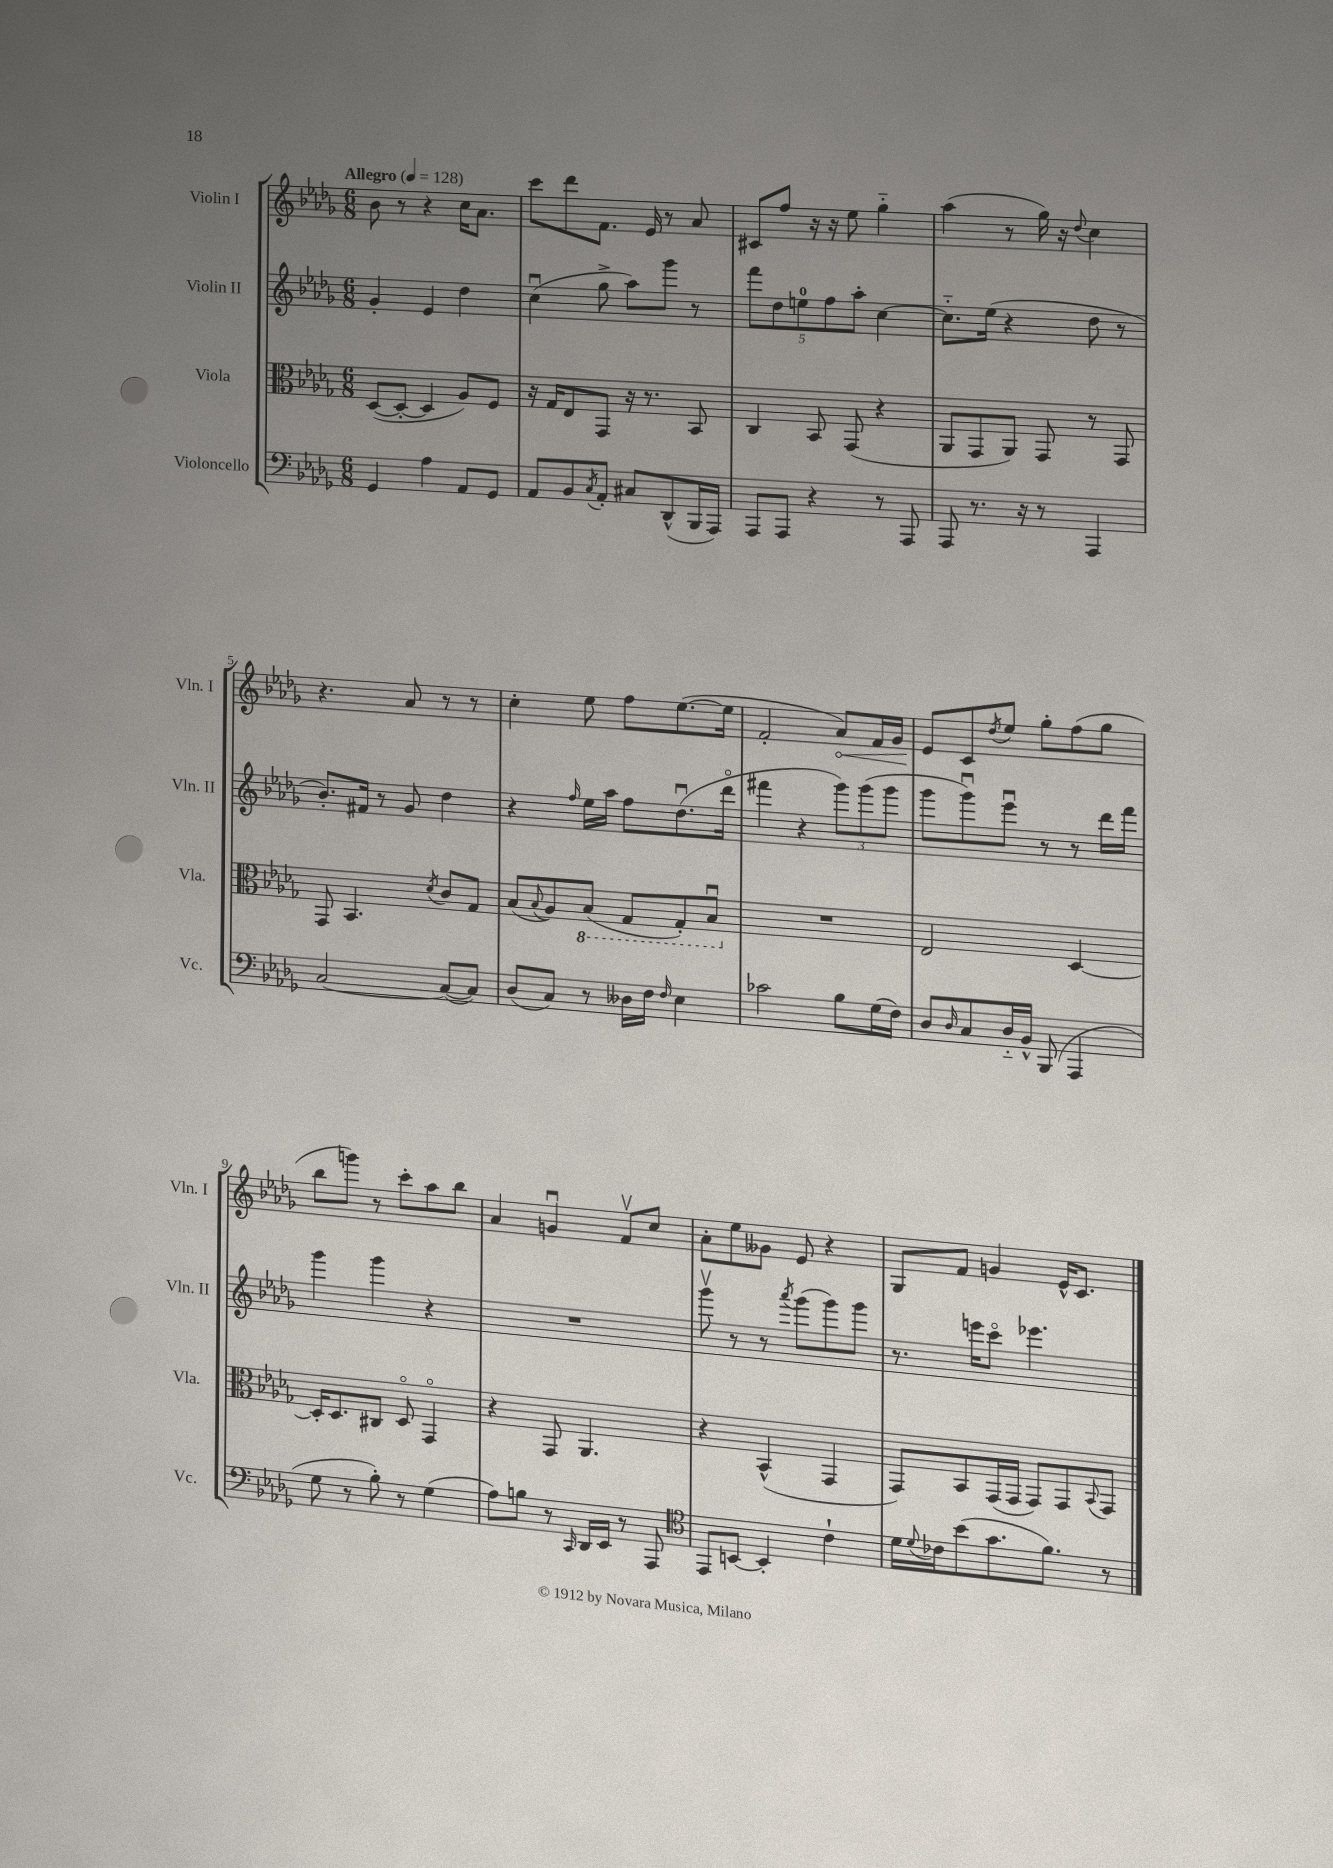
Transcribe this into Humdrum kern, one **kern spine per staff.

**kern	**kern	**kern	**kern	**dynam
*part4	*part3	*part2	*part1	*part1
*staff4	*staff3	*staff2	*staff1	*staff1
*I"Violoncello	*I"Viola	*I"Violin II	*I"Violin I	*
*I'Vc.	*I'Vla.	*I'Vln. II	*I'Vln. I	*
*clefF4	*clefC3	*clefG2	*clefG2	*
*k[b-e-a-d-g-]	*k[b-e-a-d-g-]	*k[b-e-a-d-g-]	*k[b-e-a-d-g-]	*
*M6/8	*M6/8	*M6/8	*M6/8	*
*MM128	*MM128	*MM128	*MM128	*
=1	=1	=1	=1	=1
!	!	!	!LO:TX:a:B:t=Allegro	!
4GG-/	([8D-/L	4g-'/	8b-\	.
.	8D-'/J_	.	8r	.
4A-\	4D-/]	4e-/	4r	.
8AA-/L	8A-/L)	4dd-\	16cc\KL	.
.	.	.	8.a-\J	.
8GG-/J	8F/J	.	.	.
=2	=2	=2	=2	=2
8AA-/L	16r	(4ccu\	8ccc\L	.
.	16G-/KL	.	.	.
8BB-/	8E-/	.	8ddd-\	.
8qC/	.	.	.	.
8AA-'/J	8GG-/J	8gg-^\	8.f\J	.
8C#X/L	16r	8aa-\L)	.	.
.	8.r	.	16e-/	.
(8DD-^^/	.	8ggg-\J	8r	.
16BBB-/L	8BB-/	8r	8a-/	.
16AAA-/JJ)	.	.	.	.
=3	=3	=3	=3	=3
8AAA-/L	4C/	10fff\L	8c#X/L	.
.	.	10dd-\	.	.
8AAA-/J	.	.	8ff/J	.
.	.	10een\	.	.
4r	8BB-/	.	16r	.
.	.	10ff\	.	.
.	.	.	16r	.
.	(8GG-/	.	8ee-\	.
.	.	10aa-'\J	.	.
8r	4r	[4cc\	4gg-\	.
8AAA-/	.	.	.	.
=4	=4	=4	=4	=4
8AAA-/	8AA-/L	8.cc\L]	(4aa-\	.
8.r	8GG-/	.	.	.
.	.	(16ee-\Jk	.	.
.	8AA-/J)	4r	8r	.
16r	.	.	.	.
8r	8GG-/	.	16gg-\)	.
.	.	.	16r	.
.	.	.	8qqdd-/	.
4AAA-/	8r	8dd-\	4cc\	.
.	8GG-/	8r	.	.
!!LO:LB:g=z
=5	=5	=5	=5	=5
[2C/	8GG-/	8.b-'/L)	4.r	.
.	4.BB-/	.	.	.
.	.	16f#X/Jk	.	.
.	.	8r	.	.
.	.	8g-/	8a-/	.
.	8qd-/	.	.	.
(8C/L_	8c/L	4dd-\	8r	.
8C/J])	8G-/J	.	8r	.
=6	=6	=6	=6	=6
(8D-/L	(8B-/L	4r	4cc'\	.
.	8qqB-/	.	.	.
8C/J)	8A-/)	.	.	.
.	.	16qqff/	.	.
*	*8ba	*	*	*
8r	(8BB-/J	16ee-\LL	8ee-\	.
.	.	16aa-\JJ	.	.
16D--X\LL	8GG-/L	8ff\L	8ff\L	.
16F\JJ	.	.	.	.
16qqF/	.	.	.	.
4E-\	8GG-'/)	(8.dd-u\	([8.ee-\	.
.	8BB-u/J	.	.	.
.	.	16ddd-\Jk	16ee-\Jk]	.
=7	=7	=7	=7	=7
*	*X8ba	*	*	*
2c-X\	2.r	4fff#X\	2f'/	.
.	.	4r	.	.
!	!	!	!	!LO:HP:b
8B-\L	.	12ggg-\L)	8a-/L)	<
.	.	(12ggg-\	.	.
(16G-\L	.	.	16f/L	.
.	.	12ggg-\J	.	.
16F\JJ)	.	.	16g-/JJ	.
=8	=8	=8	=8	=8
8D-/L	2E-/	8ggg-\L	8e-/L	.
16qqD-/	.	.	.	.
8C/	.	8ggg-u\)	8c/	[
.	.	.	8qdd-/	.
16D-/L	.	8eee-u\J	8ee-/J	.
16BB-^^/JJ	.	.	.	.
(8BBB-/	.	8r	8gg-'\L	.
4AAA-/	[4D-/	8r	(8ff\	.
.	.	16ddd-\LL	8gg-\J	.
.	.	16fff\JJ	.	.
!!LO:LB:g=z
=9	=9	=9	=9	=9
8G-\	16D-'/KL]	4ggg-\	8bb-\L	.
.	8.D-/	.	.	.
8r	.	.	8gggn\J)	.
8B-'\)	8C#X/J	4ggg-\	8r	.
8r	8D-/	.	8ccc'\L	.
(4G-\	4GG-/	4r	8aa-\	.
.	.	.	8bb-\J	.
=10	=10	=10	=10	=10
8A-\L)	4r	2.r	4a-/	.
8Bn\J	.	.	.	.
8r	8GG-/	.	4gnu/	.
16qqCC/	.	.	.	.
16DD-/LL	4.AA-/	.	.	.
16EE-/JJ	.	.	.	.
8r	.	.	8fv/L	.
8AAA-/	.	.	8cc/J	.
=11	=11	=11	=11	=11
*clefC4	*	*	*	*
8EE-/L	4r	8ggg-v\	8a-'\L	.
[8BBn/J	.	8r	8ee-\	.
4BB'/]	(4BB-^^/	8r	8g--X\J	.
.	.	8qaaa-/	.	.
.	.	(8ggg-\L	8e-/	.
4c`\	4GG-/	8ggg-\)	4r	.
.	.	8ggg-\J	.	.
=12	=12	=12	=12	=12
16d-\LL	8GG-/L)	8.r	8G-/L	.
8qqd-/	.	.	.	.
16c-X\J	.	.	.	.
(8b-\	8BB-/	.	8f/J	.
.	.	16eeen\KL	.	.
8.g-\	(16GG-/L	8ccc\J	4gn/	.
.	16GG-/JJ	.	.	.
.	8GG-/L)	4.eee-X\	.	.
8.f\J)	.	.	.	.
.	8GG-/	.	16e-^^/KL	.
.	.	.	8.c/J	.
.	8qqBB-/	.	.	.
8r	8GG-/J	.	.	.
==	==	==	==	==
*-	*-	*-	*-	*-
